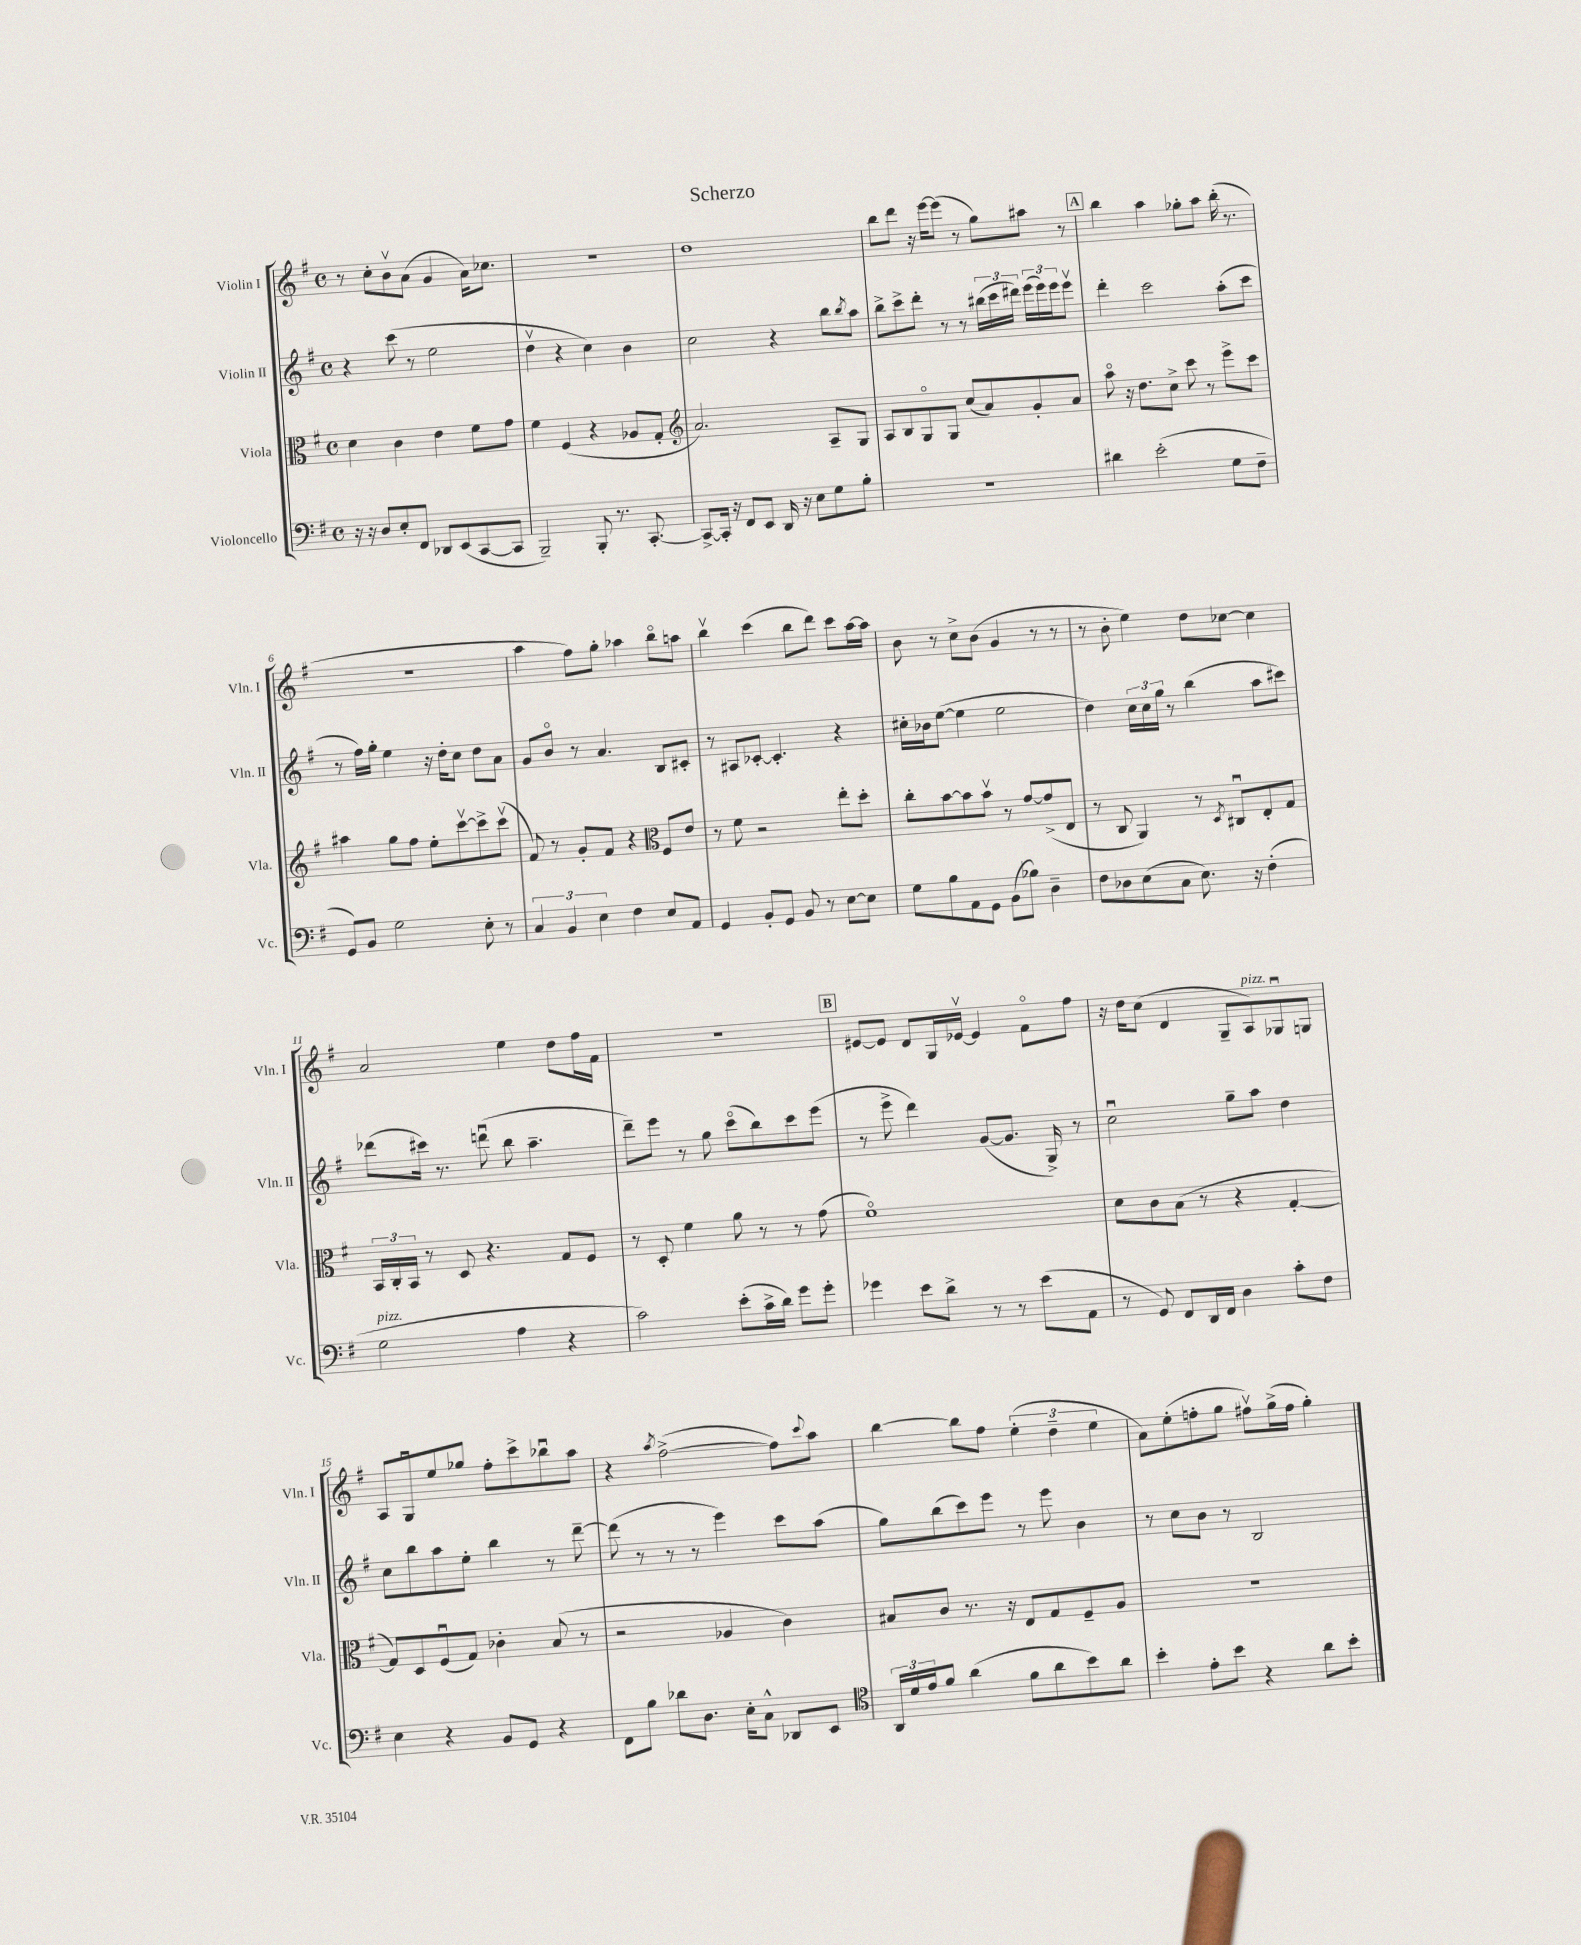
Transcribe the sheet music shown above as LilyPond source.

\header { title = "Scherzo" }
<<
\new StaffGroup <<
\new Staff = "s0" \with { instrumentName = "Violin I" shortInstrumentName = "Vln. I" } {
    \clef treble \key g \major \defaultTimeSignature \time 4/4
    r8 c''8-. b'8\upbow a'8( g'4 a'16) ces''8. |
    R1 |
    d''1 |
    b''8 d'''8 r16 e'''16~ e'''8( r8 g''8) ais''8 r8 |
    \mark \markup { \box "A" } b''4 a''4 ges''8-. a''8 b''16-.( r8. |
    r1 |
    a''4 fis''8) g''8-. aes''4 b''8\flageolet a''8 |
    b''4\upbow c'''4( b''8 d'''8) c'''8 a''16~ a''16 |
    b'8 r8 c''8-> b'8( g'4 r8 r8 |
    r8 b'8-. e''4) d''8 ces''8~ ces''4 |
    a'2 e''4 d''8 fis''16 fis'16 |
    r1 |
    \mark \markup { \box "B" } eis'8~ eis'8 d'8 g16 ees'16~\upbow ees'4 fis'8\flageolet fis''8 |
    r16 d''16 c''8( d'4 g8-- a8^\markup { \italic "pizz." }) ges8\downbow g8 |
    a8 g8\downbow e''8 ges''8 fis''8-. c'''8-> bes''8\downbow a''8 |
    r4 \acciaccatura { a''8 } fis''2~->( fis''8) \appoggiatura { c'''8 } a''8 |
    b''4~ b''8 fis''8 \tuplet 3/2 { e''4-.( d''4-- e''4 } |
    a'8) e''8-.( f''8-. g''8 fis''8\upbow) g''16->( fis''16 g''4-.) \bar "|." |
}
\new Staff = "s1" \with { instrumentName = "Violin II" shortInstrumentName = "Vln. II" } {
    \clef treble \key g \major \defaultTimeSignature \time 4/4
    r4 c'''8( r8 e''2 |
    d''4\upbow r4 c''4) b'4 |
    c''2 r4 b''8 \acciaccatura { b''8 } a''8 |
    b''8-> c'''8-> d'''8-. r8 r8 \tuplet 3/2 { bis''16( c'''16 dis'''16) } \tuplet 3/2 { e'''16( e'''16) e'''16 } e'''8\upbow |
    \mark \markup { \box "A" } d'''4-. c'''2 a''8-.( c'''8 |
    r8 fis''16) g''16-. e''4 r16 d''16-. c''8 d''8 a'8 |
    g'8 b'8\flageolet r8 a'4. b8 cis'8-. |
    r8 ais8 ces'8~-. ces'4.-. r4 |
    cis''16-. bes'16 e''8~( e''4 e''2 |
    d''4) \tuplet 3/2 { c''16 c''16 g''16 } r8 b''4( a''8 cis'''8) |
    des'''8( cis'''16) r8. d'''8\downbow( b''8 a''4.-- |
    d'''8--) e'''8 r8 g''8 c'''8\flageolet( b''8) c'''8 e'''8( |
    \mark \markup { \box "B" } r8 e'''8-> d'''4) g'8~( g'8. g16->) r8 |
    c''2\downbow g''8-- a''8 d''4 |
    c''8 b''8 a''8 e''8-. b''4 r8 d'''8~-- |
    d'''8( r8 r8 r8 e'''4) c'''8 a''8( |
    g''8) b''8( c'''8) e'''8 r8 e'''8 b'4 |
    r8 c''8 b'8 r8 b2 \bar "|." |
}
\new Staff = "s2" \with { instrumentName = "Viola" shortInstrumentName = "Vla." } {
    \clef alto \key g \major \defaultTimeSignature \time 4/4
    d'4 c'4 e'4 fis'8 g'8 |
    fis'4 fis4( r4 aes8 g8-. |
    \clef treble a'2.) a8-- g8 |
    a8 b8 g8\flageolet g8 c''8( a'8) g'8-. a'8 |
    \mark \markup { \box "A" } a''8\flageolet r16 d''8. c''8-> c'''8 r8 e'''8-> c'''8 |
    ais''4 g''8 fis''8 e''8-. c'''8~\upbow c'''8-> c'''8\upbow( |
    fis'8) r8 g'8-. fis'8 r4 \clef alto fis8 e'8 |
    r8 fis'8 r2 e''8-. d''8-. |
    c''8-. b'8~ b'8 b'8\upbow r8 g'8~ g'8->( e8 |
    r8 c8 a,4) r8 \acciaccatura { d8 } cis8\downbow e8-. g8 |
    \tuplet 3/2 { b,16 c16-. b,16 } r8 d8 r4. g8 fis8 |
    r8 d8-. fis'4 a'8 r8 r8 g'8( |
    \mark \markup { \box "B" } fis'1\flageolet) |
    d'8 c'8 b8( r8 r4 g4~-. |
    g8) d8 fis8\downbow( g8) ces'4-. b8( r8 |
    r2 aes4 c'4) |
    bis8 c'8 r8. r16 e8 g8 fis8-- a8 |
    R1 \bar "|." |
}
\new Staff = "s3" \with { instrumentName = "Violoncello" shortInstrumentName = "Vc." } {
    \clef bass \key g \major \defaultTimeSignature \time 4/4
    r16 r16 d8 e8-. fis,8 des,8 e,8( c,8~ c,8 |
    b,,2--) b,,8-. r8. c,8.~-. |
    c,8~-> c,16-. r16 fis,8 e,8 d,16 r16 e8 g8 b8-. |
    r1 |
    \mark \markup { \box "A" } dis'4 e'2-.( g8 fis8-- |
    g,8) b,8 g2 e8-. r8 |
    \tuplet 3/2 { c4 b,4 e4 } fis4 e8 a,8 |
    g,4 b,8-. g,8 b,8 r8 e8~ e8 |
    g8 b8 a,8 g,8 b,8( bes8) d4-- |
    fis8 des8 e8( c8 e8.) r16 fis4-.( |
    g2^\markup { \italic "pizz." } a4 r4 |
    c'2) e'8-.( c'16-> d'16) g'8 g'8-. |
    \mark \markup { \box "B" } ges'4 e'8 d'8-> r8 r8 e'8( a,8 |
    r8 g,8) fis,8 d,16 fis,16 d4 c'8-. fis8 |
    e4 r4 b,8 g,8 r4 |
    fis,8 b8 des'8 d8. e16-. c8-^ des,8 e,8 |
    \clef tenor \tuplet 3/2 { a,16 d'16 e'16 } fis'8 a'4( fis'8 a'8 b'8) a'8 |
    b'4-. e'8-. b'8 r4 a'8 b'8-. \bar "|." |
}
>>
>>
